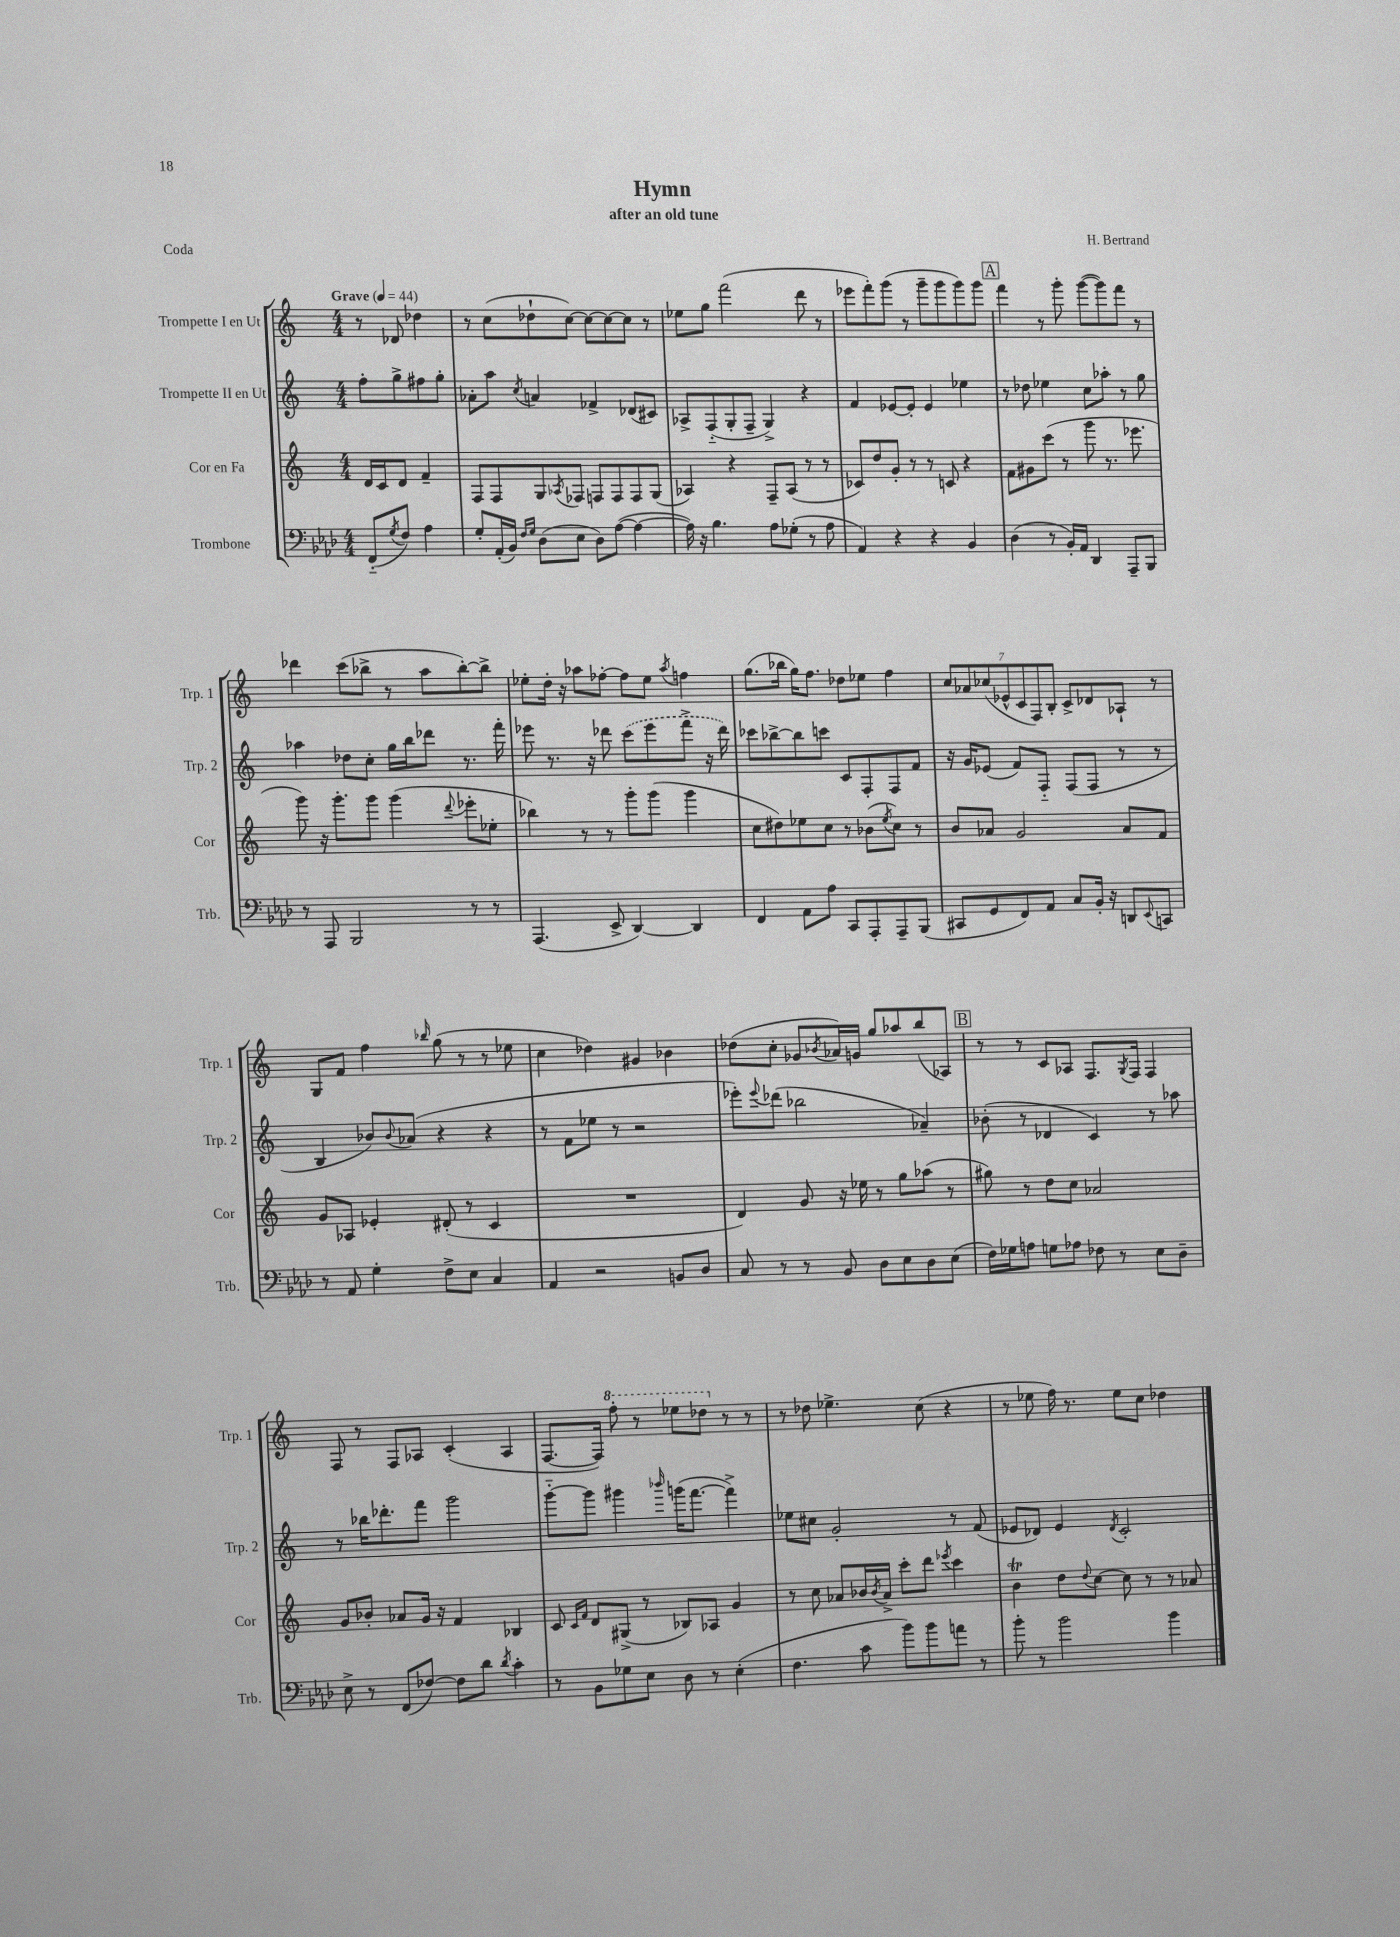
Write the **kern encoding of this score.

**kern	**kern	**kern	**kern
*staff4	*staff3	*staff2	*staff1
*clefF4	*clefG2	*clefG2	*clefG2
*k[b-e-a-d-]	*k[]	*k[]	*k[]
*M4/4	*M4/4	*M4/4	*M4/4
*MM44	*MM44	*MM44	*MM44
(8FF'~	16d	8ff'	8r
.	16c	.	.
8qG	.	.	.
8F)	8d	8gg^	8d-
4A-	4f~	8ff#	4dd-
.	.	8gg'	.
=	=	=	=
8G'	8F	8a-'	8r
(16AA-'	8F	8aa	(8cc
16BB-)	.	.	.
16qqF	.	.	.
16qqG	.	8qcc	.
(8D-	8G	4a	8dd-`
.	8qA-	.	.
8E-	8F-	.	[8cc)
8D-)	8F	4f-^	8cc_
([8A-	8F	.	8cc_
4A-_	8F	(8d-	8cc]
.	(8G	8c#)	8r
=	=	=	=
16A-])	4A-)	8A-^	8ee-
16r	.	.	.
4.B-	.	(8F'~	8gg
.	4r	8G'	(2fff
.	.	8F~	.
8A-	8F~	4G^)	.
(8G-'	(8A-	.	.
8r	8r	4r	8ddd
8A-	8r	.	8r
=	=	=	=
4AA-)	8c-)	4f	8eee-
.	8dd	.	8fff')
4r	8g'	[8e-	(8ggg
.	8r	8e-']	8r
4r	8r	4e-	8ggg~
.	8c	.	8ggg
4BB-	4r	4ee-	8ggg)
.	.	.	8ggg
=	=	=	=
(4D-	8f	8r	4fff
.	8g#	8dd-	.
8r	(8ccc	4ee-	8r
16BB-')	8r	.	8ggg'
16AA-	.	.	.
4DD-	8ggg	8cc	([8ggg
.	8.r	8aa-'	8ggg])
8AAA-~	.	8r	8fff
.	8.eee-	.	.
8BBB-	.	8gg	8r
=	=	=	=
8r	8ggg)	4aa-	4ddd-
8AAA-	16r	.	.
.	8.ggg'	.	.
2BBB-	.	8dd-	(8ccc
.	8ggg	8cc'	8bb-^
.	(4ggg	16gg	8r
.	.	16bb	.
.	.	8ddd-	8aa
.	8qqddd	.	.
8r	8eee-'	8.r	[8bb-')
8r	8ee-'	.	8bb-^]
.	.	16fff'	.
=	=	=	=
(4.AAA-	4bb-)	8eee-	8ee-'
.	.	8.r	16dd'
.	.	.	16r
.	8r	.	8aa-
.	.	16r	.
8EE-^	8r	8ddd-	[8ff-'
[4DD-)	8ggg'	(8ccc	8ff-]
.	(8ggg	8eee-	8ee-
.	.	.	8qaa-
4DD-]	4ggg	8fff^	4ff
.	.	16r	.
.	.	16ddd-)	.
=	=	=	=
4FF	8cc	8ccc-	(8.gg
.	8dd#)	[8bb-^	.
.	.	.	16bb-
8AA-	8ee-	8bb-]	16gg)
.	.	.	8.ff
8A-	8cc	8ccc	.
8CC	8r	8c	8dd-
8AAA-'	(8b-	8F'	8ee-
.	8qee-	.	.
8AAA-~	8cc)	8F	4ff
(8BBB-	8r	8f	.
=	=	=	=
8CC#	8b	16r	14cc
.	.	16g	.
.	.	.	14a-
8GG	8a-	(8e-	.
.	.	.	(14cc-
.	.	.	14e-^^
8FF)	2g	8f)	.
.	.	.	14c
.	.	.	14F)
8AA-	.	8F'~	.
.	.	.	14B'
8C	.	(8F	8c^
16BB-'	.	8F	8d-
16r	.	.	.
8DD	8a-	8r	8A-`
8qqEE-	.	.	.
8CC	8f	8r	8r
=	=	=	=
8r	8g	4B	8G
8AA-	8A-	.	8f
4G'	4e-'	8b-)	4ff
.	.	8qqb-	.
.	.	(8a-	.
.	.	.	16qqbb-
8F^	(8d#'	4r	(8gg
8E-	8r	.	8r
4C	4c	4r	8r
.	.	.	8ee-
=	=	=	=
4AA-	1r	8r	4cc
.	.	8f	.
2r	.	8ee-	4dd-)
.	.	8r	.
.	.	2r	4g#
8BB	.	.	4b-
8D-	.	.	.
=	=	=	=
8C	4d)	8eee-')	(8dd-
.	.	8qqeee-	.
8r	.	(8ddd-	8cc'
8r	8g	2bb-	8g-
.	.	.	8qb-
8BB-	16r	.	16a-)
.	16ee-	.	16g
8D-	8r	.	8gg
8E-	8gg	.	8aa-
8D-	(8aa-	4a-~)	(8bb
(8E-	8r	.	8A-)
=	=	=	=
16F)	8gg#)	(8b-'	8r
16G-	.	.	.
8A	8r	8r	8r
8G	8dd	4d-	8c
8A-	8cc	.	8A-
8F-	2a-	4c)	8.F
8r	.	.	.
.	.	.	8qG
.	.	.	16F
8E-	.	8r	4F
8D-~	.	8aa-	.
=	=	=	=
8E-^	8g	8r	8F
8r	8b-'	16bb-	8r
.	.	8.ddd-'	.
(8FF	8a-	.	8F
[8F-)	16g	8fff	8A-
.	16r	.	.
8F-]	4f	2ggg	(4c'
8d-	.	.	.
8qd-	.	.	.
4c'	4B-	.	4A-
=	=	=	=
8r	8c	[8ggg'~	[8.F
.	16qqc	.	.
.	16qqf	.	.
8BB-	8d	8ggg]	.
.	.	.	16F])
8G-	(8G#^	4ggg#	8fff'
8E-	8r	.	8r
.	.	16qqbbb-	.
8D-	8B-)	(16ggg	8eee-
.	.	[8.fff	.
8r	8A-	.	8ddd-
(4E-'	4g	4fff^])	8r
.	.	.	8r
=	=	=	=
4.F	8r	8ee-	8r
.	8cc	8cc#	8dd-
.	8a-	2g'	4.ee-^
8c	16b-	.	.
.	8qb-	.	.
.	16a-^	.	.
8b-)	8ccc'	.	.
8b-	8ddd	.	(8cc
.	8qeee-	.	.
8a	4ccc	8r	4r
8r	.	(8f	.
=	=	=	=
8b-'	4b	8e-	8r
8r	.	8d-)	8ee-
2b-	8dd	4e-	16ff)
.	.	.	8.r
.	8qqdd	.	.
.	[8cc	.	.
.	.	8qd-	.
.	8cc]	2c'	8ee-
.	8r	.	8cc
4b-	8r	.	4dd-
.	8a-	.	.
==	==	==	==
*-	*-	*-	*-
